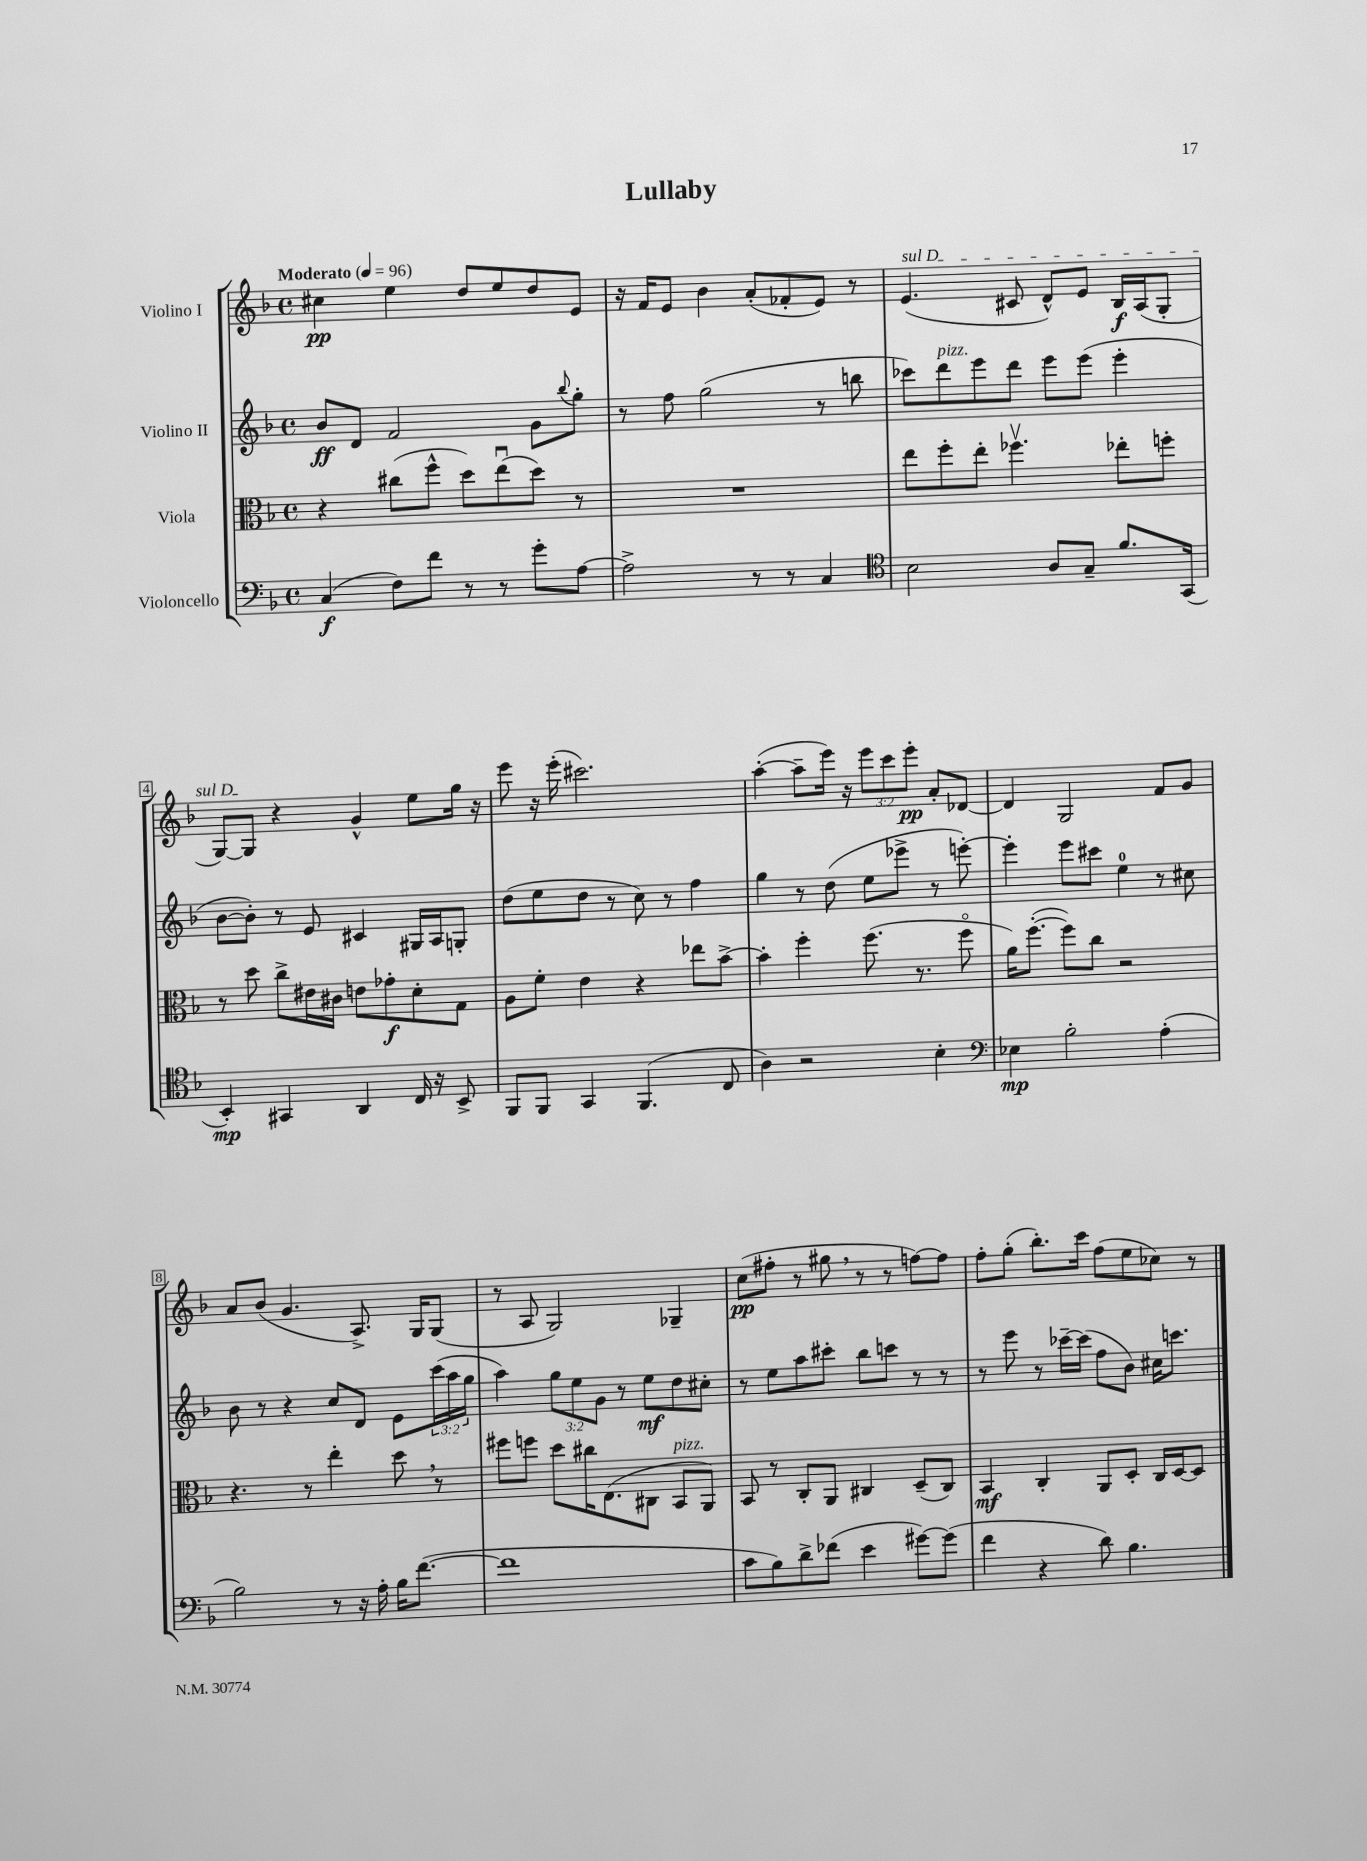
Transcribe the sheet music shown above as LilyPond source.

\header { title = "Lullaby" }
<<
\new StaffGroup <<
\new Staff = "s0" \with { instrumentName = "Violino I" } {
    \clef treble \key f \major \defaultTimeSignature \time 4/4 \override Staff.TupletNumber.text = #tuplet-number::calc-fraction-text \tempo "Moderato" 4 = 96
    cis''4\pp e''4 d''8 e''8 d''8 e'8 |
    r16 f'16 e'8 bes'4 a'8-.( fes'8-. e'8) r8 |
    \once \override TextSpanner.bound-details.left.text = \markup { \italic "sul D" } e'4.\startTextSpan( cis'8 d'8-^) e'8 bes16\f a16( g8-. |
    g8~) g8\stopTextSpan r4 g'4-^ e''8 g''16 r16 |
    e'''8 r16 e'''16-.( cis'''2.) |
    a''4~-.( a''8-- e'''16) r16 \tuplet 3/2 { e'''8 c'''8 e'''8-.\pp } a'8-. des'8~ |
    des'4 g2 f'8 g'8 |
    a'8 bes'8( g'4. a8.->) g16 g8( |
    r8 a8 g2) ges4-- |
    c''8\pp( fis''8-. r8 gis''8 \breathe r8 r8 f''8~) f''8 |
    f''8-. g''8-.( bes''8.-.) c'''16 f''8( e''8 ces''8) r8 \bar "|." |
}
\new Staff = "s1" \with { instrumentName = "Violino II" } {
    \clef treble \key f \major \defaultTimeSignature \time 4/4 \override Staff.TupletNumber.text = #tuplet-number::calc-fraction-text
    bes'8\ff d'8 f'2 g'8 \appoggiatura { bes''8 } g''8-. |
    r8 f''8 g''2( r8 b''8 |
    ces'''8) d'''8^\markup { \italic "pizz." } e'''8 d'''8 e'''8 e'''8( e'''4-. |
    bes'8~ bes'8-.) r8 e'8 cis'4 gis16 a16 g8-. |
    d''8( e''8 d''8 r8 c''8) r8 f''4 |
    g''4 r8 d''8( e''8 ees'''8-> r8 e'''8~-.) |
    e'''4-. e'''8 cis'''8 e''4-0 r8 cis''8 |
    bes'8 r8 r4 c''8 d'8 e'8 \tuplet 3/2 { c'''16( a''16 g''16 } |
    a''4) \tuplet 3/2 { g''8 e''8 g'8 } r8 e''8\mf d''8 cis''8-. |
    r8 e''8 a''8 cis'''8-. bes''8 c'''8 r8 r8 |
    r8 e'''8 r8 ces'''16~-- ces'''16( f''8 bes'8) cis''16 c'''8. \bar "|." |
}
\new Staff = "s2" \with { instrumentName = "Viola" } {
    \clef alto \key f \major \defaultTimeSignature \time 4/4
    r4 cis''8( f''8-^ d''8) e''8\downbow( d''8) r8 |
    R1 |
    e''8 f''8-. e''8-. fes''4.\upbow ees''8-. f''8-. |
    r8 d''8 c''8-> eis'16 cis'16 e'8 ges'8-.\f d'8-. g8 |
    a8 f'8-. e'4 r4 ees''8 bes'8~-> |
    bes'4-. f''4-. f''8.( r8. f''8\flageolet |
    a'16) f''8.~-.( f''8) c''8 r2 |
    r4. r8 e''4-. d''8 \breathe r8 |
    fis''8 f''8 d''8 cis''16 e8.( cis8 bes,8^\markup { \italic "pizz." } a,8) |
    bes,8 r8 c8-. a,8 cis4 d8--( cis8) |
    bes,4\mf c4-. a,8 d8-. c16 d16~ d8 \bar "|." |
}
\new Staff = "s3" \with { instrumentName = "Violoncello" } {
    \clef bass \key f \major \defaultTimeSignature \time 4/4
    c4\f( f8) f'8 r8 r8 g'8-. a8~ |
    a2-> r8 r8 c4 |
    \clef tenor bes2 a8 g8-- f'8. g,16( |
    bes,4-.\mp) gis,4 a,4 c16 r16 bes,8-> |
    f,8 f,8 g,4 f,4.( c8 |
    a4) r2 bes4-. |
    \clef bass ees4\mp bes2-. a4-.( |
    bes2) r8 r16 a16-. bes16 f'8.~( |
    f'1 |
    c'8 bes8) d'8-> fes'8( e'4 gis'8~) gis'8( |
    f'4 r4 d'8) bes4. \bar "|." |
}
>>
>>
\layout { \context { \Score \override BarNumber.stencil = #(make-stencil-boxer 0.1 0.3 ly:text-interface::print) } }
